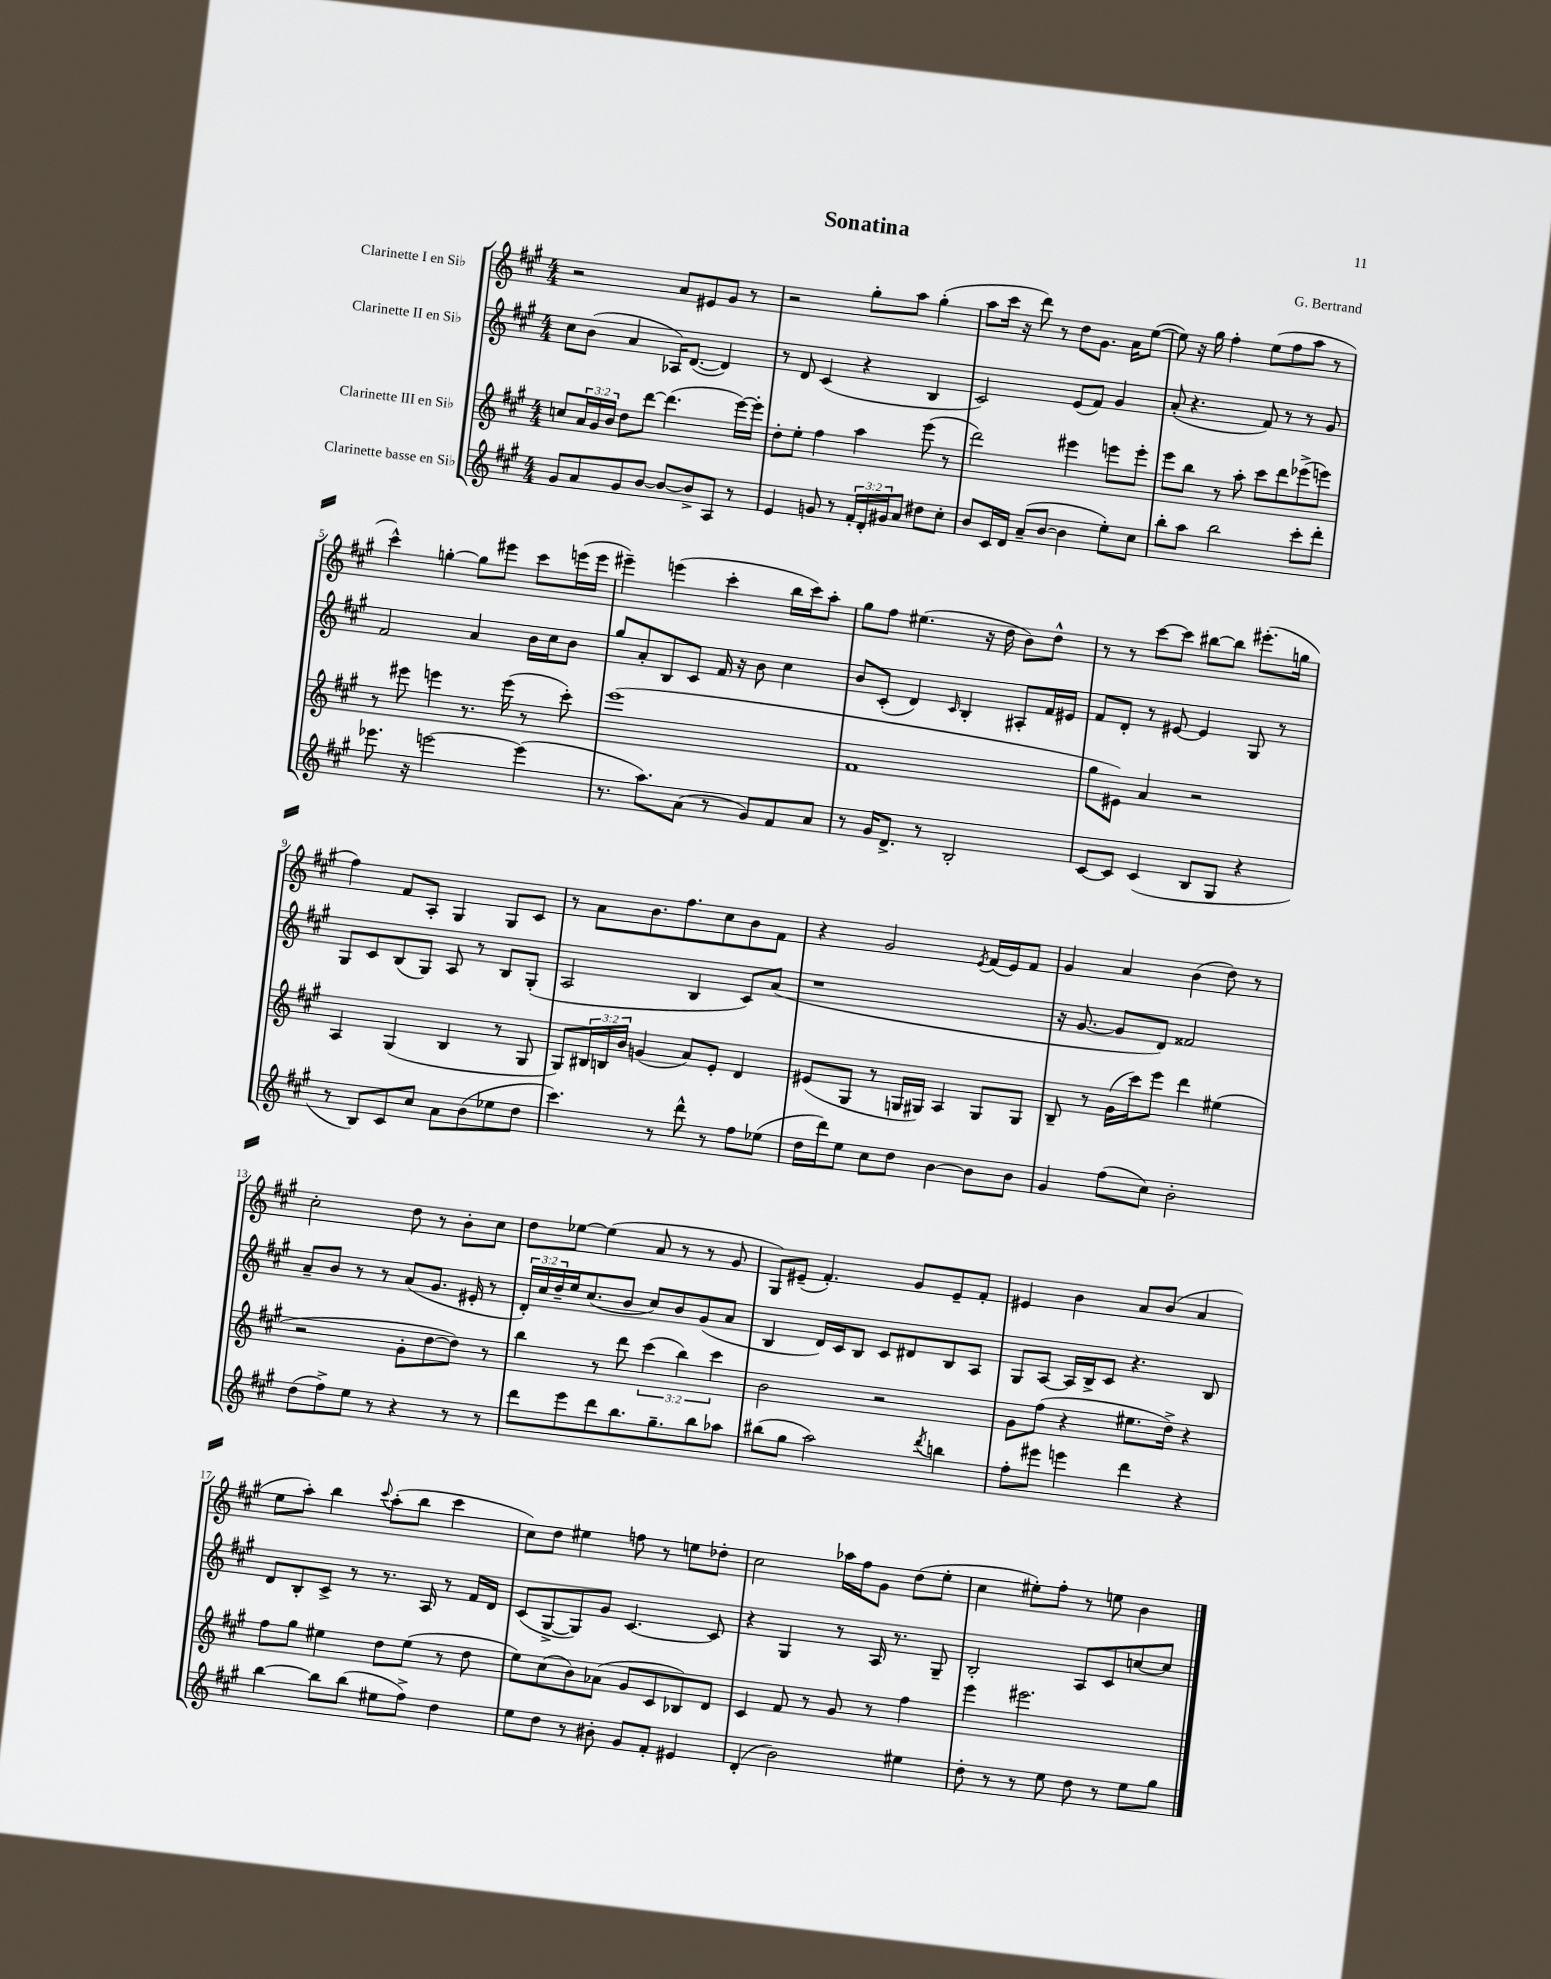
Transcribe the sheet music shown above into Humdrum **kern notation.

**kern	**kern	**kern	**kern
*staff4	*staff3	*staff2	*staff1
*clefG2	*clefG2	*clefG2	*clefG2
*k[f#c#g#]	*k[f#c#g#]	*k[f#c#g#]	*k[f#c#g#]
*M4/4	*M4/4	*M4/4	*M4/4
8g#	8cc	8cc#	2r
8a	24a	(8b	.
.	24g#	.	.
.	24b	.	.
8g#	8dd	4a	.
[8b	[8ddd	.	.
8b_	(4.ddd]	16A-)	8a
.	.	([8.d	.
8b^]	.	.	8e#
8A	.	4d])	8g#
8r	[16eee)	.	8r
.	16eee']	.	.
=	=	=	=
4e	8dd'	8r	2r
.	8ee'	8d	.
8g	4ff#	(4c#	.
8r	.	.	.
24f#'	4aa	4r	8gg#'
24d'	.	.	.
24g#	.	.	.
8a	.	.	8aa
8dd#	(8eee	4B	(4gg#'
8cc#'	8r	.	.
=	=	=	=
8b	2ddd)	2c#)	8aa
16c#	.	.	16ccc#
16d	.	.	16r
(8a~	.	.	8ddd)
[8b	.	.	8r
4b]	4eee#	(8e	8dd
.	.	8f#)	8.g#
8ee')	8eee	4g#	.
.	.	.	16a
8cc#	8eee'	.	([8ee
=	=	=	=
8bb'	8eee	(8a'	8ee])
8aa	8bb	4.r	16r
.	.	.	16gg#
2bb	8r	.	4ff#'
.	8aa'	.	.
.	8ccc#	8f#)	(8ee
.	8ddd	8r	8ff#
8ccc#'	(8eee-^	8r	8aa
8ddd'	8eee)	8g#	8r
=	=	=	=
8.eee-	8r	2f#	4ccc#^^)
.	8eee#	.	.
16r	.	.	.
[2eee	4eee	.	[4gg'
.	8.r	4a	8gg]
.	.	.	8eee#
.	(16eee	.	.
(4eee]	8r	16b	8ccc#
.	.	16cc#	.
.	8ccc#')	8b	(16eee
.	.	.	16eee
=	=	=	=
8.r	(1eee	8gg#	4eee#~)
.	.	8a'	.
8.aa)	.	.	.
.	.	8B	(4eee
(8a	.	8c#	.
8r	.	16f#	4ccc#'
.	.	16r	.
8g#)	.	8b	.
8f#	.	4cc#	16bb
.	.	.	16ccc#)
8a	.	.	8aa'
=	=	=	=
8r	1f#	8b	8gg#
16g#	.	(8c#'	8ff#
8.d^	.	.	.
.	.	4d)	(4.ee#
8r	.	.	.
.	.	16qqc#	.
2B'	.	4B'	.
.	.	.	16r
.	.	.	16dd
.	.	8A#'	8b)
.	.	16f#	8dd^^
.	.	16e#	.
=	=	=	=
[8c#	8gg#	8f#	8r
8c#]	8e#)	8d'	8r
(4c#	4a	8r	[8ccc#
.	.	[8e#	8ccc#]
8B	2r	4e#]	[8bb#
8G#	.	.	8bb#]
4r	.	8G#	(8.eee#'
.	.	8r	.
.	.	.	16gg
=	=	=	=
8r	4A	8G#	4ff#)
8B)	.	8c#	.
8c#	(4G#	(8B	8f#
8cc#	.	8G#)	8A'
8a	4B	8A	4G#
(8b	.	8r	.
8ee-	8r	8B	8G#
8dd	8G#	(8G#'	8c#
=	=	=	=
4.ccc#)	8G#)	2A	8r
.	24B#	.	8a
.	24B	.	.
.	24b	.	.
.	(4g	.	8.b
8r	.	.	.
.	.	.	8.ff#
8ddd^^	8a)	4B	.
8r	8e'	.	8cc#
8ff#	4d	8c#)	8b
(8ee-	.	(8a	8f#
=	=	=	=
16dd	(8e#	1r	4r
16ddd)	.	.	.
8ee	8G#	.	.
8cc#	8r	.	2g#
8dd	16G	.	.
.	16G#)	.	.
[4b	4A	.	.
.	.	.	8qe
8b]	8G#	.	(16f#
.	.	.	16e)
8b	8G#	.	8f#
=	=	=	=
4g#	8B~	16r	4g#
.	.	[8.g#	.
.	8r	.	.
(8ff#	(16g#	8g#]	4a
.	16ccc#)	.	.
8cc#)	8eee	8d)	.
2b'	4ddd	2f##	(4b
.	(4ee#	.	8dd)
.	.	.	8r
=	=	=	=
(8dd	2r	8a~	2cc#'
8ff#^)	.	8b	.
8ee	.	8r	.
8r	.	8r	.
4r	8g#'	(8a	8dd
.	[8dd	8.g#	8r
8r	8dd])	.	8b'
.	.	16e#'	.
8r	8r	8r	8cc#
=	=	=	=
8ddd	4bb	24d')	8dd
.	.	24cc#	.
.	.	24dd~	.
8eee	.	16ee	[8ee-
.	.	(8.cc#	.
8ddd	8r	.	(4ee-]
8.bb	8ddd	8b	.
.	(6ccc#	8cc#)	8a
8.gg#~	.	.	.
.	.	8b	8r
.	6bb)	.	.
8bb	.	(8g#	8r
.	6ccc#	.	.
8aa-	.	8a	8g#
=	=	=	=
(8bb#	2b	4B	8G#)
8gg#	.	.	(8e#~
2aa)	.	16d)	4.f#')
.	.	16c#	.
.	.	8B	.
.	2r	8c#	.
.	.	8d#	8g#
8qddd	.	.	.
4bb	.	8B	8e#~
.	.	8A	8f#'
=	=	=	=
8ff#'	8g#	8G#	4e#
8eee#	(8ff#	[8A	.
4eee	4r	16A]	4b
.	.	16B^	.
.	.	8c#	.
4ddd	8.ee#	4.r	8a
.	.	.	(8b
.	16dd^)	.	.
4r	4r	.	4a
.	.	8B	.
=	=	=	=
[4bb	8ff#	8d	8ee
.	8gg#	8B'	8aa')
8bb]	4ee#	8c#^	4bb
(8bb	.	8r	.
.	.	.	8qqccc#
8ee#	8dd	8.r	(8aa'
8ff#^)	(8ee#	.	8bb
.	.	16A	.
4dd	8r	8r	4ccc#
.	8dd	16f#	.
.	.	16d	.
=	=	=	=
8ee	8ee)	(8c#	8cc#)
8dd	(8cc#	[8G#^	8dd
8r	8b)	8G#])	4ee#
8b#'	(8a-	8g#	.
8g#	8g#	[4.c#	8ff
8f#'	8c#	.	8r
4e#	8B-)	.	8ee
.	8d	8c#]	8dd-'
=	=	=	=
(4d'	4c#	4r	2cc#
2b)	8f#	4G#	.
.	8r	.	.
.	8g#	8r	16aa-
.	.	.	16ff#
.	8r	16A	8g#
.	.	8.r	.
4ee#	4ff#	.	(8dd
.	.	8G#~	8ee'
=	=	=	=
8dd'	4eee	2B'	4cc#
8r	.	.	.
8r	2.eee#	.	8ee#')
8ee	.	.	8ff#'
8dd	.	8A	8r
8r	.	8c#	8ee
8ee	.	[8cc	4b
8gg#	.	8cc]	.
==	==	==	==
*-	*-	*-	*-
